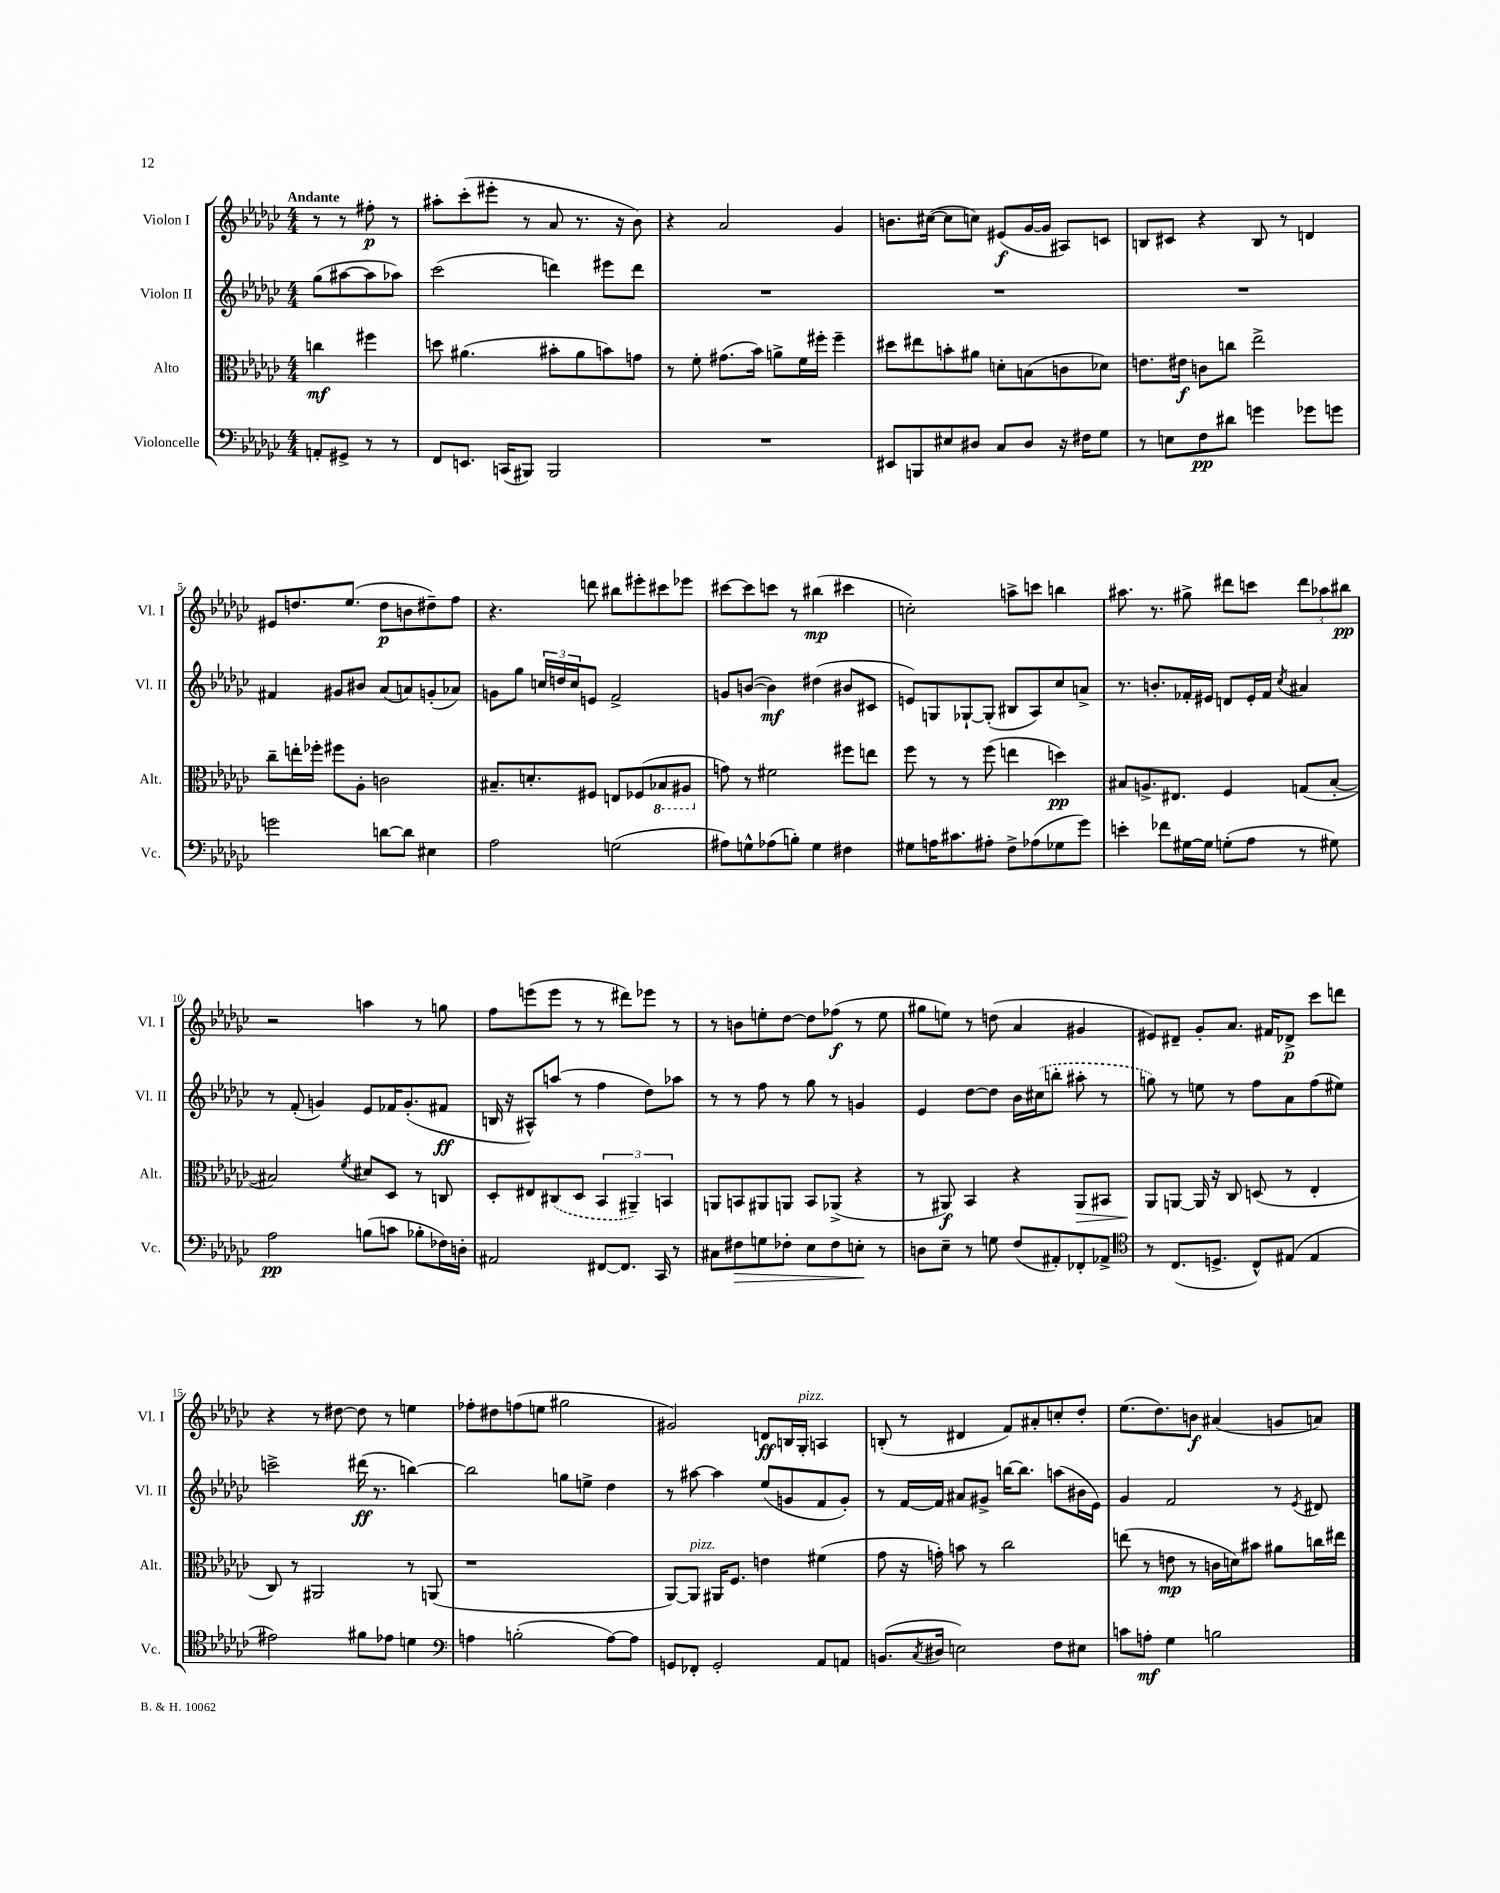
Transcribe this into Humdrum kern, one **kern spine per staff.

**kern	**dynam	**kern	**dynam	**kern	**dynam	**kern	**dynam
*part4	*part4	*part3	*part3	*part2	*part2	*part1	*part1
*staff4	*staff4	*staff3	*staff3	*staff2	*staff2	*staff1	*staff1
*I"Violoncelle	*	*I"Alto	*	*I"Violon II	*	*I"Violon I	*
*I'Vc.	*	*I'Alt.	*	*I'Vl. II	*	*I'Vl. I	*
*clefF4	*	*clefC3	*	*clefG2	*	*clefG2	*
*k[b-e-a-d-g-c-]	*	*k[b-e-a-d-g-c-]	*	*k[b-e-a-d-g-c-]	*	*k[b-e-a-d-g-c-]	*
*M4/4	*	*M4/4	*	*M4/4	*	*M4/4	*
=	=	=	=	=	=	=	=
!	!	!	!	!	!	!LO:TX:a:B:t=Andante	!
8AAn'/L	.	4ccn\	mf	(8gg-\L	.	8r	.
8GG#X^/J	.	.	.	[8aa#X\	.	8r	.
8r	.	4ff#X\	.	8aa#\]	.	8ff#X'\	p
8r	.	.	.	8aa-X\J)	.	8r	.
=1	=1	=1	=1	=1	=1	=1	=1
8FF/L	.	8ddn\	.	(2ccc-\	.	8aa#X'\L	.
8.EEn/J	.	(4.a#X\	.	.	.	(8ccc-'\	.
.	.	.	.	.	.	8eee#X'\J	.
(16CCn/KL	.	.	.	.	.	.	.
8BBB#X/J)	.	.	.	.	.	8r	.
2BBB#/	.	8b#X'\L	.	4dddn\)	.	8a-/	.
.	.	8a#\	.	.	.	8.r	.
.	.	8bn\)	.	8eee#X\L	.	.	.
.	.	.	.	.	.	16r	.
.	.	8gn\J	.	8ddd\J	.	8b-\)	.
=2	=2	=2	=2	=2	=2	=2	=2
1r	.	8r	.	1r	.	4r	.
.	.	8f'\	.	.	.	.	.
.	.	(8.g#X\L	.	.	.	2a-/	.
.	.	16b-\Jk)	.	.	.	.	.
.	.	8an^\L	.	.	.	.	.
.	.	16f\L	.	.	.	.	.
.	.	16ff#X'\JJ	.	.	.	.	.
.	.	4ff#~\	.	.	.	4g-/	.
=3	=3	=3	=3	=3	=3	=3	=3
8EE#X/L	.	8dd#X\L	.	1r	.	8.bn\L	.
8BBBn/	.	8ee#X\	.	.	.	.	.
.	.	.	.	.	.	([16cc#X\Jk	.
8E#X/	.	8bn'\	.	.	.	8cc#\L]	.
8D#X/J	.	8a#X\J	.	.	.	8ccn\J)	.
8C-/L	.	8dn'\L	.	.	.	(8e#X/L	f
8D#/J	.	(8Bn\	.	.	.	[16g-/L	.
.	.	.	.	.	.	16g-/JJ]	.
16r	.	8cn\	.	.	.	8A#X/L)	.
16F#X\KL	.	.	.	.	.	.	.
8G-\J	.	8d-X\J)	.	.	.	8cn/J	.
=4	=4	=4	=4	=4	=4	=4	=4
8r	.	8.en\L	.	1r	.	8Bn/L	.
8En\L	.	.	.	.	.	8c#X/J	.
.	.	16e#X\Jk	f	.	.	.	.
8F\	pp	8cn\L	.	.	.	4r	.
8d#X\J	.	8ccn\J	.	.	.	.	.
4gn\	.	2ee-^\	.	.	.	8B/	.
.	.	.	.	.	.	8r	.
8g-X\L	.	.	.	.	.	4dn/	.
8gn\J	.	.	.	.	.	.	.
!!LO:LB:g=z
=5	=5	=5	=5	=5	=5	=5	=5
2gn\	.	8cc-~\L	.	4f#X/	.	8e#X/L	.
.	.	16een'\L	.	.	.	8.ddn/	.
.	.	16ff-X'\JJ	.	.	.	.	.
.	.	8ff#X\L	.	8g#X/L	.	.	.
.	.	.	.	.	.	(8.ee-/J	.
.	.	8A-'\J	.	8b#X/J	.	.	.
[8dn\L	.	2cn\	.	(8a-/L	.	8dd\L	p
8d\J]	.	.	.	8an/)	.	8bn\	.
4E#X\	.	.	.	(8gn'/	.	8dd#X~\)	.
.	.	.	.	8a-X/J)	.	8ff\J	.
=6	=6	=6	=6	=6	=6	=6	=6
2A-\	.	8.B#X~/L	.	8gn\L	.	4.r	.
.	.	.	.	8gg-\J	.	.	.
.	.	8.dn'/	.	.	.	.	.
.	.	.	.	24ccn/LL	.	.	.
.	.	.	.	24ddn/	.	.	.
.	.	.	.	24cc/J	.	.	.
.	.	8F#X/J	.	8en/J	.	8dddn\	.
(2Gn\	.	8En/L	.	2f^/	.	8bb#X\L	.
.	.	(8F-X/	.	.	.	8eee#X'\	.
*	*	*8ba	*	*	*	*	*
.	.	8BB-X/	.	.	.	8ccc#X\	.
.	.	8AA#X/J	.	.	.	8eee-X\J	.
=7	=7	=7	=7	=7	=7	=7	=7
*	*	*X8ba	*	*	*	*	*
8A#X\L)	.	8gn\)	.	8gn/L	.	[8ccc#X\L	.
8Gn^^\	.	8r	.	([8bn/J	.	8ccc#\]	.
(8A-X\	.	2f#X\	.	4b\])	mf	8cccn\J	.
8Bn'\J)	.	.	.	.	.	8r	.
4G\	.	.	.	(4dd#X\	.	(4bb#X\	mp
4F#X\	.	8ff#X\L	.	8b#X/L	.	4ccc#X\	.
.	.	8een\J	.	8c#X/J	.	.	.
=8	=8	=8	=8	=8	=8	=8	=8
8G#X\L	.	8ff\	.	8en/L)	.	2ccn'\)	.
16An\K	.	8r	.	8Gn/	.	.	.
8.c#X\	.	.	.	.	.	.	.
.	.	8r	.	[8G-X`/	.	.	.
8A#X'\J	.	(8ff\	.	(8G-'/J]	.	.	.
8F^\L	.	4een\	.	8B#X/L	.	8aan^\L	.
(8A-X\	.	.	.	8A-/)	.	8cccn\J	.
8G-X\	.	4ddn\)	pp	8cc-/	.	4bbn\	.
8g-\J)	.	.	.	8an^/J	.	.	.
=9	=9	=9	=9	=9	=9	=9	=9
4en'\	.	8B#X/L	.	8.r	.	8.aa#X\	.
.	.	8.An^/	.	.	.	.	.
.	.	.	.	8.bn'/L	.	8.r	.
8f-X\L	.	.	.	.	.	.	.
.	.	8.E#X/J	.	.	.	.	.
[16G#X\L	.	.	.	16f-X'/L	.	8gg#X^\	.
16G#\JJ]	.	.	.	16e#X/JJ	.	.	.
(8Gn'\L	.	4F/	.	8dn/L	.	8ddd#X\L	.
8A-\J	.	.	.	16e#'/L	.	8cccn\J	.
.	.	.	.	16f-/JJ	.	.	.
.	.	.	.	8qcc-/	.	.	.
8r	.	(8Gn/L	.	4a#X/	.	12ddd#\L	.
.	.	.	.	.	.	12aa-X\	.
8G#X\)	.	[8B#'/J	.	.	.	.	.
.	.	.	.	.	.	12bb#X\J	pp
!!LO:LB:g=z
=10	=10	=10	=10	=10	=10	=10	=10
2A-\	pp	2B#X/])	.	8r	.	2r	.
.	.	.	.	(8f'/	.	.	.
.	.	.	.	4gn/)	.	.	.
.	.	8qf/	.	.	.	.	.
(8Bn\L	.	8d#X/L	.	8e-/L	.	4aan\	.
8cn\J	.	8D-/J	.	16f-X/K	.	.	.
.	.	.	.	(8.g'/	.	.	.
8B-X'\L	.	8r	.	.	.	8r	.
16F-X\L)	.	8Cn/	.	8f#X/J	ff	8ggn\	.
16Dn'\JJ	.	.	.	.	.	.	.
=11	=11	=11	=11	=11	=11	=11	=11
2AA#X/	.	8D-'/L	.	16Bn/	.	8ff\L	.
.	.	.	.	16r	.	.	.
.	.	8E#X/	.	8A#X^^/L)	.	(8eeen\	.
.	.	(8C#X/	.	(8aan/J	.	8eee\J	.
.	.	8D-/J	.	8r	.	8r	.
[8FF#X/L	.	6BB-/	.	4ff\	.	8r	.
8.FF#/J]	.	.	.	.	.	8ddd#X\L)	.
.	.	6AA#X~/)	.	.	.	.	.
.	.	.	.	8dd-\L)	.	8eee-X\J	.
16CC-/	.	.	.	.	.	.	.
.	.	6BBn/	.	.	.	.	.
8r	.	.	.	8aa-X\J	.	8r	.
=12	=12	=12	=12	=12	=12	=12	=12
8C#X\L	.	8AAn/L	.	8r	.	8r	.
!	!LO:HP:b	!	!	!	!	!	!
8F#X\	>	8BBn/	.	8r	.	8bn\L	.
8Gn\	.	8AA#X/	.	8ff\	.	8een'\	.
8F-X'\J	.	8AAn/J	.	8r	.	[8dd-\J	.
8E-\L	.	8BB/L	.	8gg-\	.	8dd-\L]	.
8F-\	.	(8AA-X^/J	.	8r	.	(8ff-X\J	f
8En'\J	.	4r	.	4gn/	.	8r	.
8r	]	.	.	.	.	8ee\	.
=13	=13	=13	=13	=13	=13	=13	=13
8Dn\L	.	8r	.	4e-/	.	8gg#X\L	.
8E-~\J	.	8AA#X/)	f	.	.	8een\J)	.
8r	.	4BB-/	.	[8dd-\L	.	8r	.
8Gn\	.	.	.	8dd-\J]	.	(8ddn\	.
(8F/L	.	4r	.	16b-\LL	.	4a-/	.
.	.	.	.	(16cc#X\J	.	.	.
8AA#X'/)	.	.	.	8bbn'\J	.	.	.
!	!	!	!LO:HP:b	!	!	!	!
8FF-X'/	.	8AA#/L	>	8aa#X'\	.	4g#X/	.
8AA-X^/J	.	8BB#X/J	.	8r	.	.	.
=14	=14	=14	=14	=14	=14	=14	=14
*clefC4	*	*	*	*	*	*	*
8r	.	8AA-/L	.	8ggn\)	.	8e#X/L)	.
(8.C-/L	.	[8AAn/J	]	8r	.	8d#X~/J	.
.	.	16AA/]	.	8een\	.	8g-'/L	.
8.Dn^/J	.	16r	.	.	.	.	.
.	.	8C-/	.	8r	.	8.a-/J	.
8C-^^/L)	.	(8Dn/	.	8ff\L	.	.	.
.	.	.	.	.	.	16f#X/KL	.
(8E#X/J	.	8r	.	8a-\	.	8d-X^/J	p
4E#/	.	4E-'/	.	(8ff\	.	8ccc-\L	.
.	.	.	.	8ee#X\J)	.	8dddn\J	.
!!LO:LB:g=z
=15	=15	=15	=15	=15	=15	=15	=15
2e#X\)	.	8C-/)	.	2cccn^\	.	4r	.
.	.	8r	.	.	.	.	.
.	.	2AA#X/	.	.	.	8r	.
.	.	.	.	.	.	[8dd#X\	.
8f#X\L	.	.	.	(16ddd#X\	ff	8dd#\]	.
.	.	.	.	8.r	.	.	.
8e-X\J	.	.	.	.	.	8r	.
4dn\	.	8r	.	[4bbn\)	.	4een\	.
.	.	(8AAn/	.	.	.	.	.
=16	=16	=16	=16	=16	=16	=16	=16
*clefF4	*	*	*	*	*	*	*
4An\	.	1r	.	2bb\]	.	8ff-X'\L	.
.	.	.	.	.	.	8dd#X\	.
(2Bn'\	.	.	.	.	.	(8ffn\	.
.	.	.	.	.	.	8een\J	.
.	.	.	.	8ggn\L	.	2gg#X\	.
.	.	.	.	8een^\J	.	.	.
[8A\L)	.	.	.	4dd-\	.	.	.
8A\J]	.	.	.	.	.	.	.
=17	=17	=17	=17	=17	=17	=17	=17
8GGn/L	.	[8AA-/L)	.	8r	.	2g#X/)	.
!	!	!LO:TX:a:i:t=pizz.	!	!	!	!	!
8FF-X'/J	.	8AA-/J]	.	[8aa#X\	.	.	.
2GG'/	.	16AA#X/KL	.	4aa#\]	.	.	.
.	.	8.F/J	.	.	.	.	.
.	.	4en\	.	(8ee-/L	.	8dn/L	ff
.	.	.	.	8gn/	.	16Bn/L	.
!	!	!	!	!	!	!LO:TX:a:i:t=pizz.	!
.	.	.	.	.	.	16G-'/JJ	.
8AA-/L	.	(4f#X\	.	8f/	.	4An/	.
8AAn/J	.	.	.	8g'/J)	.	.	.
=18	=18	=18	=18	=18	=18	=18	=18
(8.BBn/L	.	8g-\	.	8r	.	(8Bn'/	.
.	.	16r	.	[16f/LL	.	8r	.
8qC-/	.	.	.	.	.	.	.
16D#X/Jk	.	16gn'\)	.	16f/JJ]	.	.	.
2En\)	.	8bn\	.	8a#X/L	.	4d#X/	.
.	.	8r	.	8g#X^/J	.	.	.
.	.	2cc-\	.	[16bbn\KL	.	8f/L)	.
.	.	.	.	8.bb\J]	.	.	.
.	.	.	.	.	.	8a#X'/	.
8F\L	.	.	.	(8aan\L	.	8ccn'/	.
8E#X\J	.	.	.	16b#X\L	.	8dd-'/J	.
.	.	.	.	16e-\JJ)	.	.	.
=19	=19	=19	=19	=19	=19	=19	=19
8cn\L	.	(8een\	.	4g-/	.	(8.ee-\L	.
8An'\J	mf	8r	.	.	.	.	.
.	.	.	.	.	.	8.dd-\)	.
4G-\	.	8en\	mp	2f/	.	.	.
.	.	8r	.	.	.	8bn\J	f
2Bn\	.	16cn\LL	.	.	.	(4a#X/	.
.	.	16dn\J)	.	.	.	.	.
.	.	8b#X\J	.	.	.	.	.
.	.	8a#X\L	.	8r	.	8gn/L	.
.	.	.	.	8qe-/	.	.	.
.	.	16ccn\L	.	8d#X/	.	8an/J)	.
.	.	16ee#X\JJ	.	.	.	.	.
==	==	==	==	==	==	==	==
*-	*-	*-	*-	*-	*-	*-	*-
